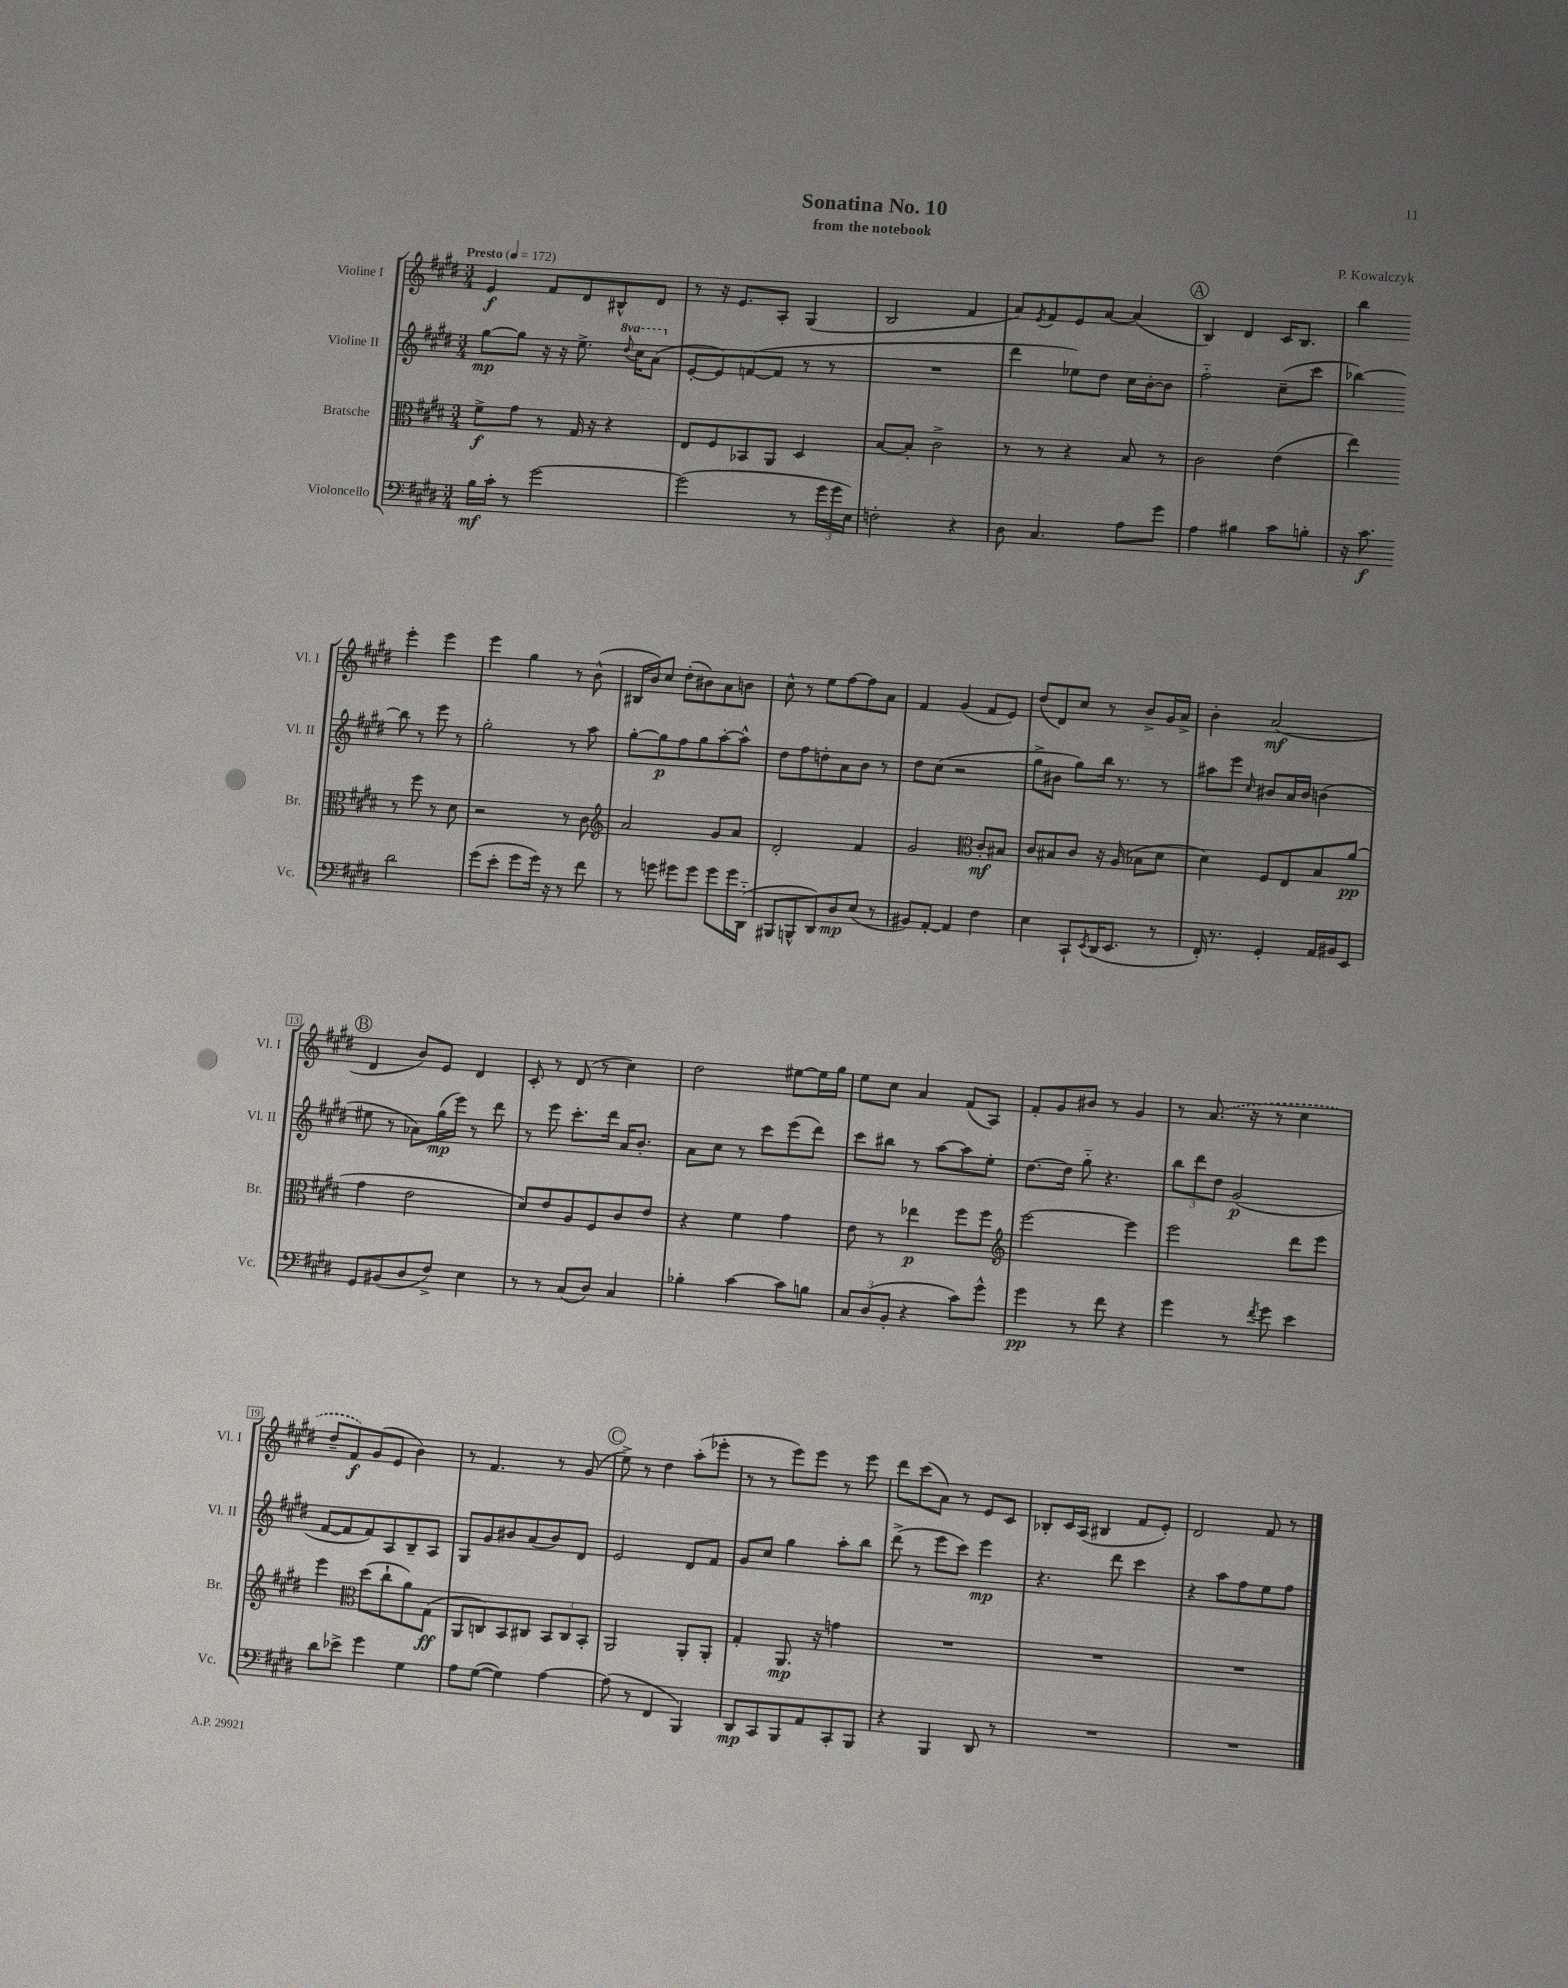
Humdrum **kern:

**kern	**kern	**kern	**kern
*staff4	*staff3	*staff2	*staff1
*clefF4	*clefC3	*clefG2	*clefG2
*k[f#c#g#d#]	*k[f#c#g#d#]	*k[f#c#g#d#]	*k[f#c#g#d#]
*M3/4	*M3/4	*M3/4	*M3/4
*MM172	*MM172	*MM172	*MM172
16B	8f#^	[8gg#	4e
16c#'	.	.	.
8r	8g#	8gg#]	.
[2g#	8r	16r	8f#
.	.	16r	.
.	16G#	8.ee^	8d#
.	16r	.	.
.	4r	.	8B#^^
.	.	8qqddd#	.
.	.	16ccc#	.
.	.	(8aa	8d#
=	=	=	=
(2g#]	8E	[8e'	8r
.	8F#	8e])	16r
.	.	.	8.e
.	8BB-	([8f	.
.	8AA	8f]	8A'
8r	4D#	8r	(4G#
24g#	.	8r	.
24g#	.	.	.
24E)	.	.	.
=	=	=	=
2F'	[8B	2.r	2B
.	8B']	.	.
.	2c#^	.	.
4r	.	.	4f#
=	=	=	=
8D#	8r	4ddd#	8a)
.	.	.	8qe
4.C#	8r	.	8f#
.	4r	8ee-)	8e
.	.	8dd#	[8a
8A	8B	16cc#	(4a]
.	.	[16b'	.
8g#	8r	8b]	.
=	=	=	=
4A	2c#	2ff#'~	4B)
4B#	.	.	4d#
8c#	(4e	(8cc#~	16c#
.	.	.	8.B
8B'	.	8ccc#	.
=	=	=	=
16r	4ee)	[4bb-)	4bb
8.c#	.	.	.
2d#	8r	8bb-]	4eee'
.	8ff#	8r	.
.	8r	8eee	4eee
.	8d#	8r	.
=	=	=	=
(8g#	2r	2gg#'	4eee
8e'	.	.	.
8g#	.	.	4gg#
16g#)	.	.	.
16r	.	.	.
8r	8r	8r	8r
8f#	8c#	8aa	(8b^^
=	=	=	=
*	*clefG2	*	*
8r	2a	[8gg#'	16B#
.	.	.	16b)
8g	.	8gg#]	8cc#
8g#	.	8ff#	(8dd#'
8g#	.	8gg#	8b#)
8g#	8g#	[8aa'	8a
16g#	8a	8aa^^]	8b
(16DD#'~	.	.	.
=	=	=	=
8BBB#	2d#'	8dd#	8cc#^^
8BBB^^	.	8ff#	8r
8DD#)	.	8dd'	8ee
8D#	.	8a	[8ff#
(8E	4f#	8b	8ff#]
8r	.	8r	8a
=	=	=	=
8BB#)	2g#	8dd#	4f#
[8AA'	.	(8cc#	.
4AA]	.	2r	(4g#
*	*clefC3	*	*
4F#	8c#'	.	8f#
.	8B#	.	8e)
=	=	=	=
4E	8c#	8gg#^	(8dd#
.	8B#	8b#	8d#)
8CC#`	8c#	8gg#)	8cc#
8qEE	.	.	.
(16DD#	16r	16bb	8r
8.EE	(16A	8.r	.
.	8B-	.	8b^
8r	8d#	8r	16g#
.	.	.	16a^
=	=	=	=
16FF#')	4d#)	8aa#	4b'
8.r	.	.	.
.	.	8eee	.
.	.	16qqcc#	.
4GG#'	8F#	8b#	(2a
.	8E	16a	.
.	.	16b#	.
16AA	8B	(4b	.
16BB#	.	.	.
8EE	(8a	.	.
=	=	=	=
8GG#	4g#	8ee#	4d#
(8BB#	.	8r	.
8D#	2e	8a-)	8b)
8F#^)	.	(16gg#	8e
.	.	16eee)	.
4E	.	8r	4d#
.	.	8ddd#	.
=	=	=	=
8r	8d#)	8r	8c#'
8r	8e	8eee	8r
(8C#	8A	8.ccc#'	(8d#
8D#)	8F#	.	8r
.	.	16ddd#	.
4C#	8c#	16a	4cc#)
.	.	8.b'	.
.	8e	.	.
=	=	=	=
4B-'	4r	8a	2dd#
.	.	8cc#	.
[4c#	4f#	8r	.
.	.	8ccc#	.
8c#]	4g#	(8eee	[8ee#
8B	.	8ddd#)	16ee#]
.	.	.	16gg#
=	=	=	=
12C#	8e	8ccc#	8ee
(12D#	.	.	.
.	8r	8bb#	8cc#
12BB'	.	.	.
4r	4ee-	8r	4a
.	.	[8aa	.
8c#)	8ff#	8aa]	(8f#
8g#^^	8ff#	8ee'	8A)
=	=	=	=
*	*clefG2	*	*
4g#	[2eee	[8.dd#	8f#'
.	.	.	8g#
.	.	16dd#]	.
8r	.	8gg#'~	8b#
8f#	.	4.r	8r
4r	4eee]	.	4g#
=	=	=	=
4g#	2eee	12bb	8r
.	.	12ddd#	.
.	.	.	(8.a
.	.	12dd#	.
8r	.	(2g#	.
.	.	.	16r
8qf#	.	.	.
8g#	.	.	8r
4e	8ddd#	.	4cc#
.	8eee	.	.
=	=	=	=
8d#	4eee	[8f#	8dd#~
8e-^	.	8f#]	8f#)
*	*clefC3	*	*
4g#	(8dd#	8f#)	(8g#
.	8cc#`	8A	8e
4G#	8a)	8B~	4b)
.	(8G#	8A	.
=	=	=	=
8A	8AA	8G#	8r
([8G#	8C)	8g#	4.f#
4G#])	8BB	8b#	.
.	8C#	(8a	.
[4A	12BB	8b#)	8r
.	12C#	.	.
.	.	8d#	(8g#
.	12BB'	.	.
=	=	=	=
(8A]	2AA	2e	8ee^)
8r	.	.	8r
4FF#	.	.	4dd#
4BBB)	8AA'	8d#	(8aa'
.	8AA'	8f#	8eee-'
=	=	=	=
8DD#	4G#'	8g#	8r
8CC#	.	8cc#	8r
8BBB	8.AA	4gg#	8eee)
8AA	.	.	8eee
.	16r	.	.
8CC#'	4g	8aa'	8r
8BBB	.	8bb	8eee
=	=	=	=
4r	2.r	(8ddd#^	8ddd#
.	.	8r	(8ccc#
4BBB	.	8eee	8a)
.	.	8ccc#)	8r
8DD#	.	4eee	8e
8r	.	.	8c#
=	=	=	=
2.r	2.r	4.r	8B-'
.	.	.	16c#
.	.	.	(16A
.	.	.	4B#
.	.	8ddd#	.
.	.	4ccc#	8f#
.	.	.	8e')
=	=	=	=
2.r	2.r	4r	2d#
.	.	8aa	.
.	.	8ff#	.
.	.	8ee	8f#
.	.	8ff#	8r
==	==	==	==
*-	*-	*-	*-
